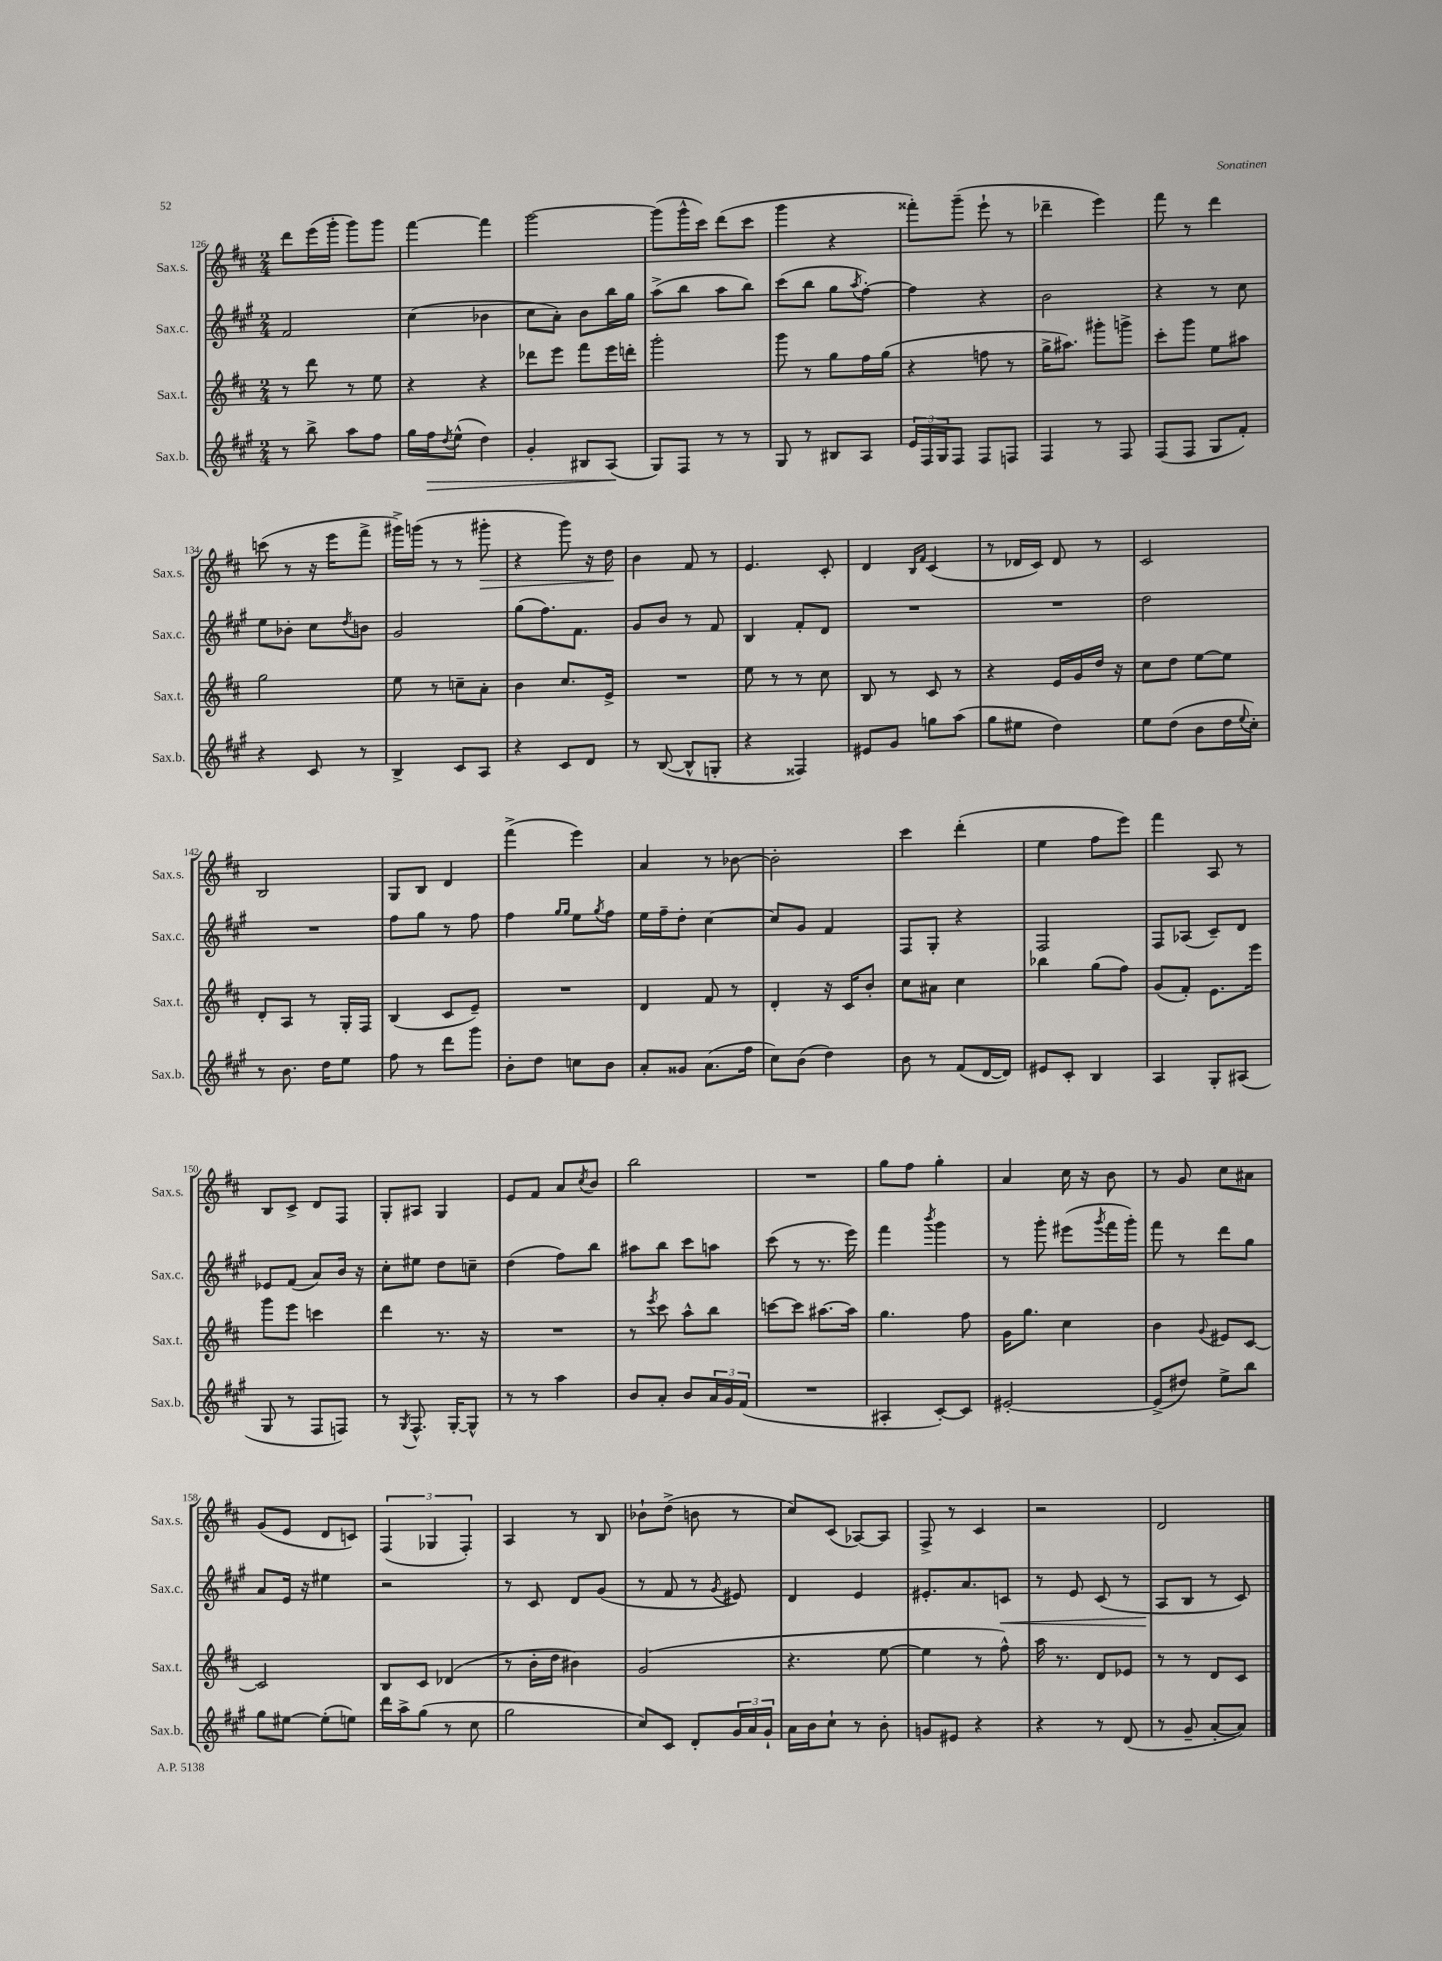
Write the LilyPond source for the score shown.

<<
\new StaffGroup <<
\new Staff = "s0" \with { instrumentName = "Sax.s." shortInstrumentName = "Sax.s." } {
    \clef treble \key d \major \numericTimeSignature \time 2/4
    d'''8 e'''16( g'''16-. g'''8) g'''8 |
    fis'''4~ fis'''4 |
    g'''2~ |
    g'''8( g'''16-^ cis'''16) d'''8( cis'''8 |
    g'''4 r4 |
    fisis'''8-.) g'''8--( e'''8-! r8 |
    des'''4-- e'''4) |
    fis'''8 r8 d'''4 |
    c'''8( r8 r16 e'''16 fis'''8-> |
    gis'''16->) g'''16( r8 r8 gis'''8-.\> |
    r4 g'''8) r16 d''16\! |
    b'4 fis'8 r8 |
    e'4. cis'8-. |
    d'4 \grace { b16 fis'16 } cis'4( |
    r8 des'16 cis'16) des'8 r8 |
    cis'2 |
    b2 |
    g8 b8 d'4 |
    fis'''4->( e'''4) |
    a'4 r8 bes'8~ |
    bes'2-. |
    cis'''4 d'''4-.( |
    e''4 fis''8 e'''8) |
    fis'''4 a8 r8 |
    b8 cis'8-> d'8 fis8 |
    g8-. ais8 g4 |
    e'8 fis'8 a'8 \acciaccatura { cis''8 } b'8 |
    b''2 |
    R2 |
    g''8 fis''8 g''4-. |
    a'4 cis''16 r16 b'8 |
    r8 g'8 cis''8 ais'8 |
    g'8( e'8 d'8 c'8) |
    \tuplet 3/2 { fis4( ges4 fis4-.) } |
    a4 r8 b8 |
    bes'8-! d''8->( b'8 r8 |
    cis''8) cis'8( aes8~) aes8 |
    fis8-> r8 cis'4 |
    r2 |
    d'2 \bar "|." |
}
\new Staff = "s1" \with { instrumentName = "Sax.c." shortInstrumentName = "Sax.c." } {
    \clef treble \key a \major \numericTimeSignature \time 2/4
    fis'2 |
    cis''4( bes'4 |
    cis''8 a'8-.) b'8 b''16 gis''16 |
    a''8->( b''8 a''8 b''8) |
    cis'''8( b''8 gis''8 \acciaccatura { a''8 } fis''8~-.) |
    fis''4 r4 |
    b'2 |
    r4 r8 cis''8 |
    e''8 bes'8-. cis''8 \acciaccatura { d''8 } b'8 |
    gis'2 |
    gis''8( fis''8.) fis'8. |
    gis'8 b'8 r8 fis'8 |
    b4 fis'8-. d'8 |
    R2 |
    R2 |
    d''2 |
    R2 |
    fis''8 gis''8 r8 fis''8 |
    fis''4 \grace { gis''16 gis''16 } e''8 \acciaccatura { gis''8 } fis''8 |
    e''16 fis''16-- d''8-. cis''4~ |
    cis''8 gis'8 fis'4 |
    fis8 gis8-. r4 |
    fis2 |
    fis8 aes8( cis'8--) d'8 |
    ees'8 fis'8( a'8) b'16 r16 |
    cis''8-. eis''8 d''8 c''8-- |
    d''4( fis''8) b''8 |
    ais''8 b''8 cis'''8 a''8 |
    cis'''8( r8 r8. e'''16) |
    fis'''4 \acciaccatura { b'''8 } gis'''4 |
    r8 gis'''8-. eis'''8( \acciaccatura { gis'''8 } fis'''16 gis'''16-.) |
    fis'''8 r8 d'''8 gis''8 |
    a'8 e'16 r16 eis''4 |
    r2 |
    r8 cis'8 d'8 gis'8( |
    r8 fis'8 r8 \acciaccatura { gis'8 } eis'8) |
    d'4 e'4 |
    eis'8.-. a'8. c'8\< |
    r8 e'8 cis'8( r8 |
    a8\! b8 r8 cis'8) \bar "|." |
}
\new Staff = "s2" \with { instrumentName = "Sax.t." shortInstrumentName = "Sax.t." } {
    \clef treble \key d \major \numericTimeSignature \time 2/4
    r8 d'''8 r8 e''8 |
    r4 r4 |
    des'''8 e'''8 fis'''8 e'''16 d'''16-. |
    g'''2-. |
    g'''8 r8 g''8 fis''16 g''16( |
    r4 f''8 r8 |
    g''16-> ais''8.) gis'''8-. g'''8-> |
    cis'''8-. g'''8 e''8 ais''8 |
    g''2 |
    e''8 r8 c''8-- a'8-. |
    b'4 cis''8. e'16-> |
    R2 |
    e''8 r8 r8 cis''8 |
    b8 r8 cis'8 r8 |
    r4 e'16 g'16 d''16 r16 |
    cis''8 d''8 e''8~ e''8 |
    d'8-. a8 r8 g16-. fis16 |
    b4( cis'8 e'8--) |
    R2 |
    d'4 fis'8 r8 |
    d'4-. r16 cis'16 b'8-. |
    cis''8 ais'8 cis''4 |
    bes''4 g''8( fis''8) |
    g'8( fis'8-.) e'8. e'''16 |
    g'''8 e'''8 c'''4 |
    d'''4 r8. r16 |
    R2 |
    r8 \acciaccatura { e'''8 } cis'''8 a''8-^ b''8 |
    c'''8~ c'''8 ais''8.~ ais''16 |
    g''4. fis''8 |
    g'16 g''8. cis''4 |
    b'4 \appoggiatura { g'8 } eis'8 cis'8~ |
    cis'2 |
    b8 cis'8 des'4( |
    r8 b'16-. d''16 bis'4) |
    g'2( |
    r4. e''8~ |
    e''4 r8 fis''8-^) |
    a''16 r8. d'8 ees'8 |
    r8 r8 d'8 cis'8 \bar "|." |
}
\new Staff = "s3" \with { instrumentName = "Sax.b." shortInstrumentName = "Sax.b." } {
    \clef treble \key a \major \numericTimeSignature \time 2/4
    r8 b''8-> a''8 fis''8 |
    gis''16 fis''16\> \acciaccatura { d''8 } e''8-^( d''4) |
    gis'4-. bis8 a8\!( |
    gis8) fis8 r8 r8 |
    gis8 r8 bis8 a8 |
    \tuplet 3/2 { e'16 fis16 gis16 } fis8 fis8 f8 |
    fis4 r8 fis8 |
    fis8( fis8 gis8 fis'8-.) |
    r4 cis'8 r8 |
    b4-> cis'8 a8 |
    r4 cis'8 d'8 |
    r8 b8~( b8-^ g8-. |
    r4 fisis4) |
    eis'8 gis'8 g''8 a''8( |
    gis''8 eis''8 d''4) |
    e''8 d''8( b'8 d''16 \appoggiatura { e''8 } cis''16-.) |
    r8 b'8. d''16 e''8 |
    fis''8 r8 d'''8 gis'''8 |
    b'8-. d''8 c''8 b'8 |
    a'8-. gisis'8 a'8.( fis''16 |
    cis''8) b'8( d''4) |
    b'8 r8 fis'8( d'16~ d'16) |
    eis'8 cis'8-. b4 |
    a4 gis8-. ais8( |
    gis8 r8 fis8 f8) |
    r8 \acciaccatura { gis8 } fis8.-^ gis16~-. gis8-^ |
    r8 r8 a''4 |
    b'8 a'8-. b'8 \tuplet 3/2 { a'16 gis'16 fis'16( } |
    R2 |
    ais4-. cis'8~-.) cis'8 |
    eis'2~-. |
    eis'8->( dis''8) e''8-> b''8 |
    gis''8 eis''8~ eis''8-.( e''8) |
    d'''16 a''16-> gis''8( r8 cis''8 |
    gis''2 |
    cis''8) cis'8 d'8-. \tuplet 3/2 { gis'16 a'16 gis'16-! } |
    a'16 b'16 cis''8-! r8 b'8-. |
    g'8 eis'8 r4 |
    r4 r8 d'8( |
    r8 gis'8-- a'8~-. a'8) \bar "|." |
}
>>
>>
\layout { \context { \Score currentBarNumber = #126 } }
